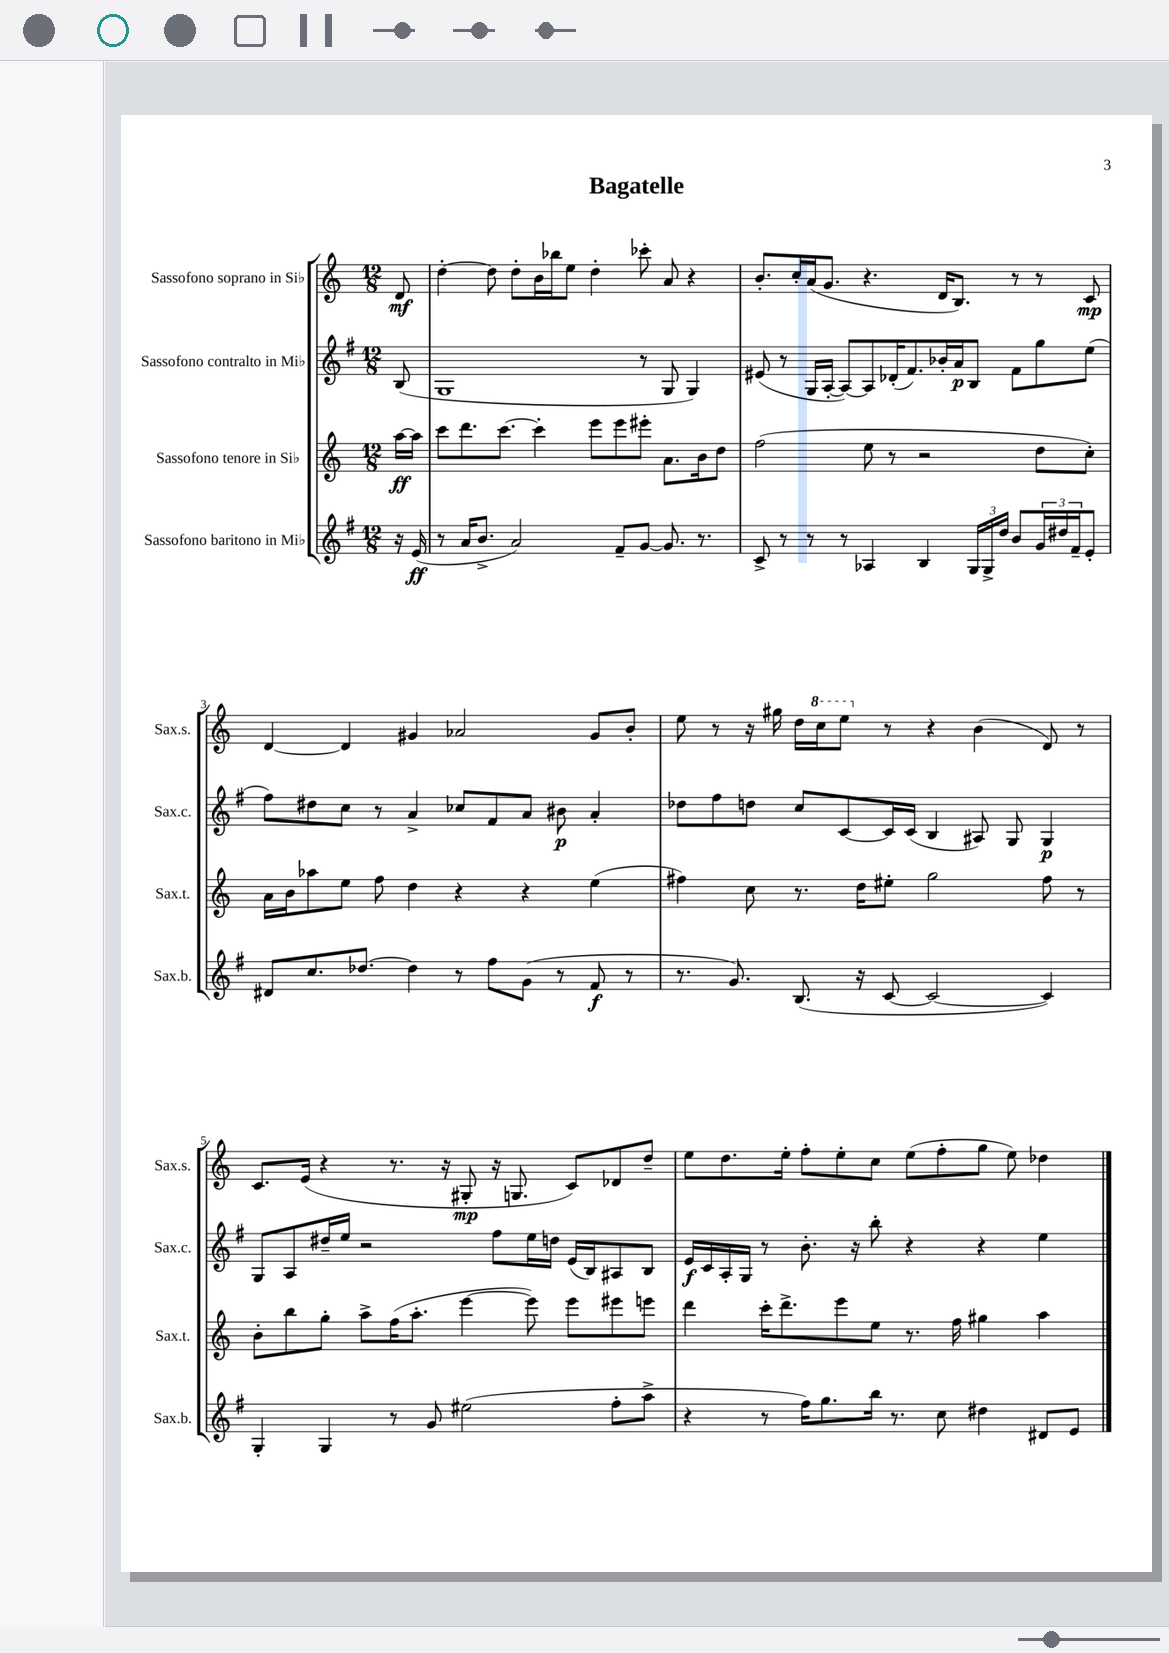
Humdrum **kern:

**kern	**kern	**kern	**kern
*staff4	*staff3	*staff2	*staff1
*clefG2	*clefG2	*clefG2	*clefG2
*k[f#]	*k[]	*k[f#]	*k[]
*M12/8	*M12/8	*M12/8	*M12/8
16r	[16aa	(8B	8d
(16e	16aa]	.	.
=	=	=	=
8r	8ccc	1G	[4dd'
16a	8.ddd	.	.
8.b^	.	.	.
.	.	.	8dd]
.	[8.ccc	.	.
2a)	.	.	8dd'
.	4ccc']	.	16b
.	.	.	16bb-
.	.	.	8ee
.	8eee	.	4dd'
8f#~	8eee	.	.
[8g	8eee#'	8r	8ccc-'
8.g]	8.a	8G	8a
.	.	4G)	4r
8.r	16b	.	.
.	8dd	.	.
=	=	=	=
8c^	(2ff	(8e#	8.b'
8r	.	8r	.
.	.	.	16cc'
8r	.	16G	(16a
.	.	[16A'	8.g
8r	.	8A_)	.
4A-	8ee	8A]	4.r
.	8r	(16d-'	.
.	.	8.f#)	.
4B	2r	.	.
.	.	16b-'	16d
.	.	16a	8.B)
24G	.	8B	.
24G^	.	.	.
24dd	.	.	.
8b	.	8f#	8r
24g	8dd	8gg	8r
24dd#	.	.	.
24f#~	.	.	.
8e'	8cc')	(8ee	8c
=	=	=	=
8d#	16a	8ff#)	[4d
.	16b	.	.
8.cc	8aa-	8dd#	.
.	8ee	8cc	4d]
[8.dd-	.	.	.
.	8ff	8r	.
4dd-]	4dd	4a^	4g#
8r	4r	8cc-	2a-
8ff#	.	8f#	.
(8g	4r	8a	.
8r	.	8b#	.
8f#	(4ee	4a'	8g#
8r	.	.	8b'
=	=	=	=
8.r	4ff#)	8dd-	8ee
.	.	8ff#	8r
8.g)	.	.	.
.	8cc	8dd	16r
.	.	.	16gg#
(8.B	8.r	8cc	16dd
.	.	.	16ccc
.	.	[8c	8eee
16r	16dd	.	.
[8c	8ee#'	16c]	8r
.	.	(16c	.
2c_	2gg	4B	4r
.	.	8A#)	(4b
.	.	8G	.
4c])	8ff#	4G	8d)
.	8r	.	8r
=	=	=	=
4G'	8b'	8G	8.c
.	8bb	8A	.
.	.	.	(16e
4G	8gg'	16dd#~	4r
.	.	16ee	.
.	8aa^	2r	.
8r	(16ff	.	8.r
.	8.aa'	.	.
8g	.	.	.
.	.	.	16r
(2ee#	[4eee	.	8G#'
.	.	8ff#	16r
.	.	.	8.G
.	8eee])	16ee	.
.	.	16dd	.
.	8eee	(16e	8c)
.	.	16B)	.
8ff#'	8eee#	8A#	8d-
8aa^	8eee	8B	8dd~
=	=	=	=
4r	4ddd	16e	8ee
.	.	16c	.
.	.	16A'	8.dd
.	.	16G	.
8r	16ccc'	8r	.
.	8.ddd^	.	16ee'
16ff#)	.	8.b'	8ff'
8.gg	.	.	.
.	8eee	.	8ee'
.	.	16r	.
16bb	8ee	8bb'	8cc
8.r	.	.	.
.	8.r	4r	(8ee
8cc	.	.	8ff'
.	16ff	.	.
4dd#	4gg#	4r	8gg
.	.	.	8ee)
8d#	4aa	4ee	4dd-
8e	.	.	.
==	==	==	==
*-	*-	*-	*-
